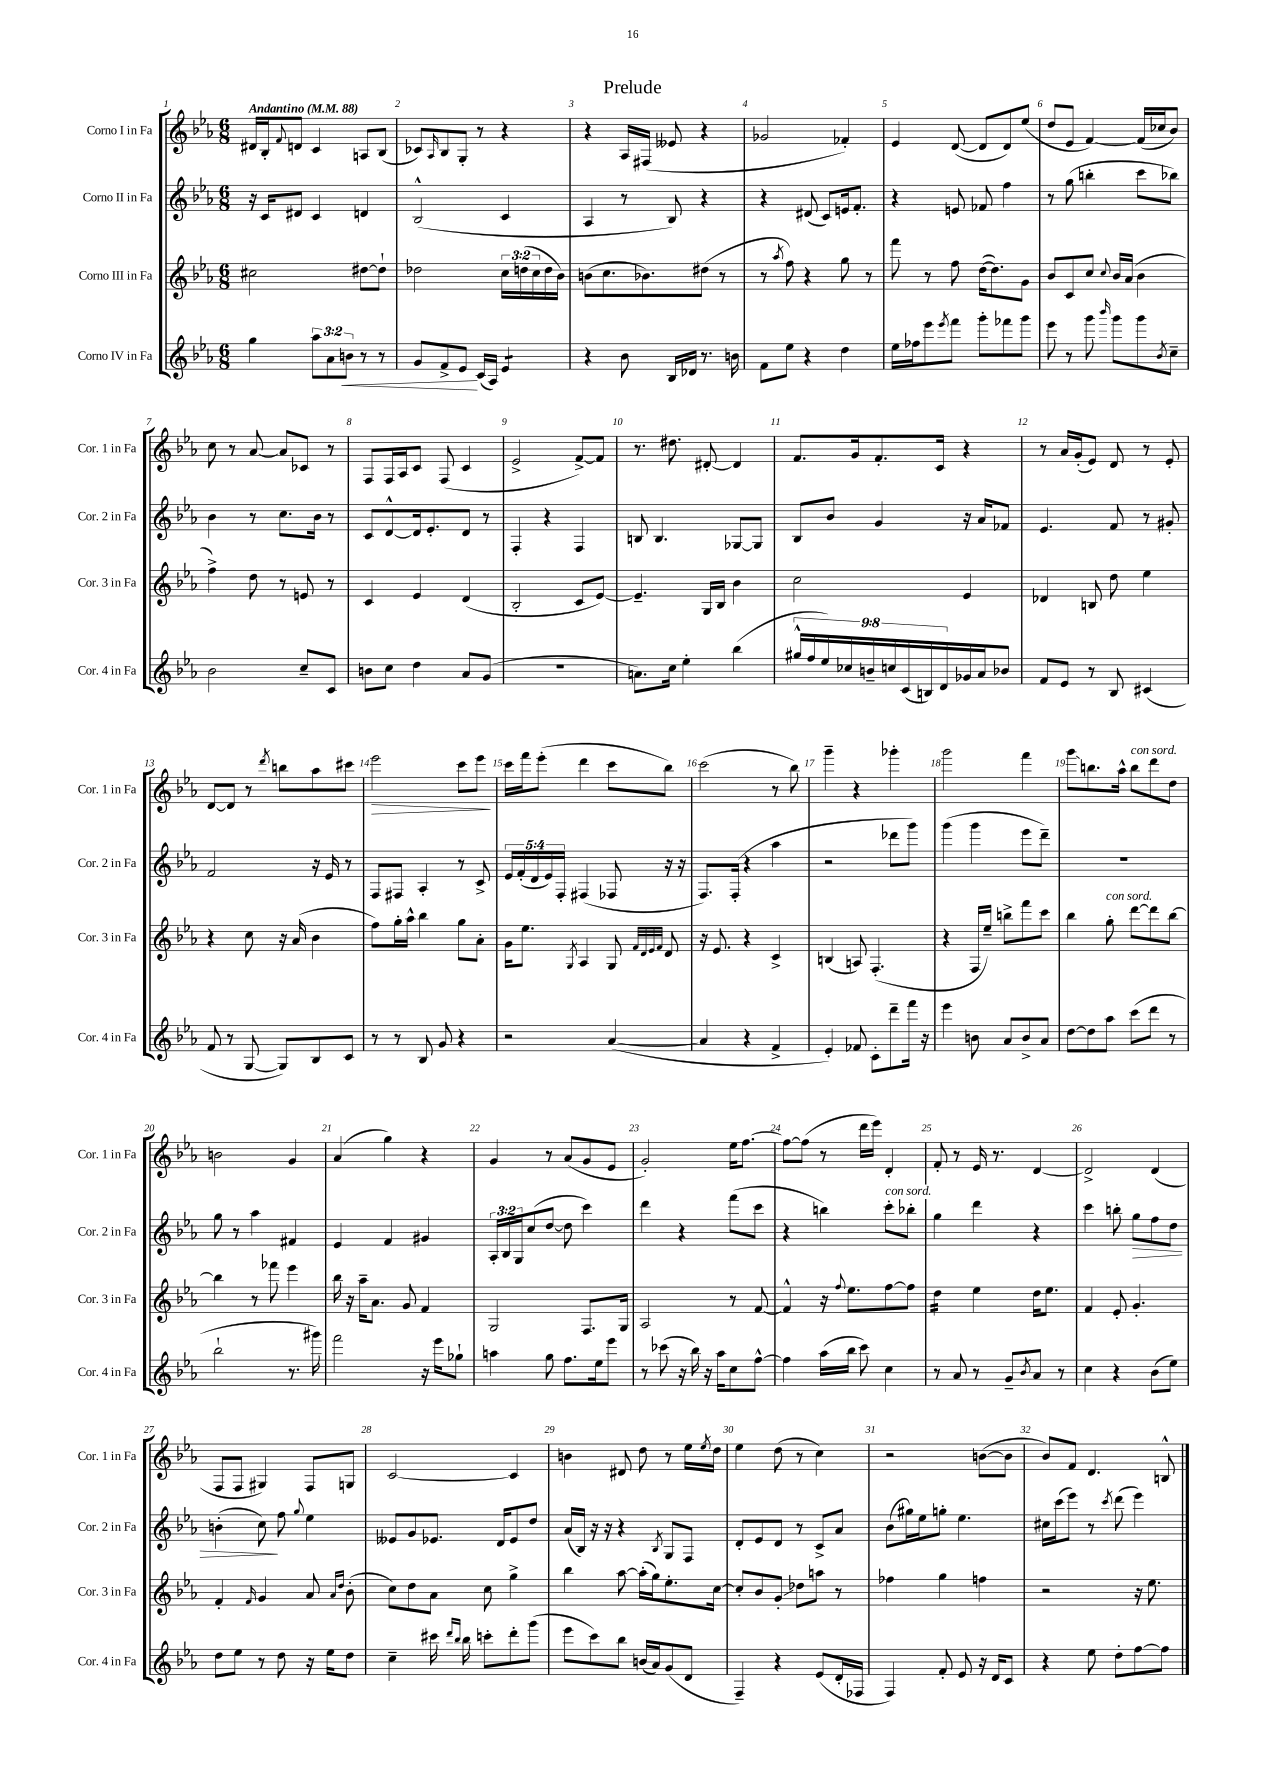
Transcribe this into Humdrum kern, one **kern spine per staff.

**kern	**kern	**kern	**kern
*staff4	*staff3	*staff2	*staff1
*clefG2	*clefG2	*clefG2	*clefG2
*k[b-e-a-]	*k[b-e-a-]	*k[b-e-a-]	*k[b-e-a-]
*M6/8	*M6/8	*M6/8	*M6/8
*MM88	*MM88	*MM88	*MM88
4gg\	2cc#\	16r	16d#/LL
.	.	16c/LK	16B-'/J
.	.	.	8qqf/
.	.	8d#/J	8d/J
12aa-\L	.	4c/	4c/
12a-\	.	.	.
12b\J	.	.	.
8r	[8dd#\L	4d/	8A/L
8r	8dd#`\]J	.	(8B-/J
=	=	=	=
8g/L	2dd-\	(2B-^^/	8c-/L)
.	.	.	16qqA-/
8f^/	.	.	8B-/
8e-/J	.	.	8G'/J
(16c/LL	.	.	8r
16A-/JJ)	.	.	.
4e-/	24cc\LL	4c/	4r
.	(24dd\	.	.
.	24cc\	.	.
.	16dd\	.	.
.	16b-\JJ)	.	.
=	=	=	=
4r	(8b\L	4A-/	4r
.	8.cc\	.	.
8b-\	.	8r	16A-/LL
.	8.b-\)	.	(16F#/JJ
16B-/LL	.	8B-/)	8e--/
16d-/JJ	.	.	.
8.r	(8dd#\J	4r	4r
.	8r	.	.
16b\	.	.	.
=	=	=	=
8f\L	8r	4r	2g-/
.	8qaa-/	.	.
8ee-\J	8ff\)	.	.
4r	4r	(8d#/	.
.	.	8c/L)	.
4dd\	8gg\	16e/k	4f-'/)
.	.	8.f'/J	.
.	8r	.	.
=	=	=	=
16ee-\LL	8fff\	4r	4e-/
16ff-\J	.	.	.
8eee-\	8r	.	.
8qeee-/	.	.	.
8fff\J	8ff\	8e/	([8d/
8ggg'\L	([16dd\LK	8f-/	8d/]L
.	8.dd\])	.	.
8fff-\	.	4ff\	8d/)
8ggg\J	8g\J	.	(8ee-/J
=	=	=	=
8eee-\	8b-/L	8r	8dd/L
8r	8c/	(8gg\	8e-/J
8ggg\	8cc/J	4bb'\	[4f/)
16qqbbb-/	8qqcc/	.	.
8ggg\L	16b-/LL	.	.
.	(16a-/JJ	.	.
8ggg\	4b-\	8ccc\L	(16f/]LL
.	.	.	16cc-/J
8qb-/	.	.	.
8cc~\J	.	8bb-\J)	8b-/J)
=	=	=	=
2b-\	4ff^\)	4b-\	8cc\
.	.	.	8r
.	8dd\	8r	[8a-/
.	8r	8.cc\L	8a-/]L
8cc~/L	8e/	.	8c-/J
.	.	16b-\Jk	.
8c/J	8r	8r	8r
=	=	=	=
8b\L	4c/	8c/L	8F/L
8cc\J	.	[8d^^/	16F/L
.	.	.	16A-/J
4dd\	4e-/	16d/]k	8c/J
.	.	8.e-'/	.
.	.	.	(8F/
8a-/L	(4d/	8d/J	4c/
(8g/J	.	8r	.
=	=	=	=
2.r	2B-'/	4F'/	2e-^/
.	.	4r	.
.	8c/L	4F/	[8f^/L)
.	[8e-/J)	.	8f/]J
=	=	=	=
8.a\L)	4.e-~/]	8B/	8.r
.	.	4.B/	.
16cc\Jk	.	.	8.dd#\
4ee-'\	.	.	.
.	16G/LL	.	[8d#'/
.	16B-/JJ	.	.
(4bb-\	4b-\	[8G-/L	4d#/]
.	.	8G-/]J	.
=	=	=	=
18gg#^^/LL	2cc\	8B-/L	8.f/L
18ff/	.	.	.
18ee-/)	.	.	.
.	.	8b-/J	.
18cc-/	.	.	.
.	.	.	16g/k
18b~/	.	.	.
.	.	4g/	8.f'/
18cc/	.	.	.
(18c/	.	.	.
18B/)	.	.	.
.	.	.	16c/Jk
18d/	.	.	.
16g-/	4e-/	16r	4r
16a-/J	.	16a-/LK	.
8b-/J	.	8f-/J	.
=	=	=	=
8f/L	4d-/	4.e-/	8r
8e-/J	.	.	16a-/LL
.	.	.	(16g'/J
8r	8B/	.	8e-/J)
8B-/	8dd\	8f/	8d/
(4c#/	4ee-\	8r	8r
.	.	8g#'/	8e-'/
=	=	=	=
8f/	4r	2f/	[8d/L
8r	.	.	8d/]J
[8G/	8cc\	.	8r
.	.	.	8qddd/
8G/]L)	16r	.	8bb\L
.	(16a-/	.	.
8B-/	4b-\	16r	8aa-\
.	.	16e-/	.
8c/J	.	8r	8ccc#\J
=	=	=	=
8r	8ff\L)	8F/L	2eee-\
8r	16gg'\L	8F#/J	.
.	16aa-^^\JJ	.	.
8B-/	4bb-\	4A-'/	.
8g/	.	.	.
4r	8gg\L	8r	8ccc\L
.	8a-'\J	8c^/	8eee-\J
=	=	=	=
2r	16g\LK	20e-/LL	16ccc\LL
.	.	(20f'/	.
.	8.ee-\J	.	16fff\J
.	.	20d/	.
.	.	.	(8eee-'\J
.	.	20e-/)	.
.	.	20F'/JJ	.
.	8qG/	.	.
.	4A-/	(4F#/	4ddd\
([4a-/	8G/	8F-/	8ccc\L
.	32qqf/LLL	.	.
.	32qqd/	.	.
.	32qqe-/	.	.
.	32qqf/JJJ	.	.
.	8d/	16r	8bb-\J)
.	.	16r	.
=	=	=	=
4a-/]	16r	8.F/L)	(2ccc\
.	8.e-/	.	.
.	.	(16F'/Jk	.
4r	4r	4r	.
4f^/	4c^/	4aa-\	8r
.	.	.	8bb-\)
=	=	=	=
4e-'/)	(4B/	2r	4ggg~\
8f-/	8A/)	.	4r
8c'\L	(4.F'/	.	.
8ddd~\	.	8ddd-\L	4ggg-'\
16fff\Jk	.	8ggg\J)	.
16r	.	.	.
=	=	=	=
4eee-\	4r	(4ggg\	2ggg\
8b\	16F/LL	4ggg\	.
.	16ee-~/JJ)	.	.
8a-/L	8bb^\L	.	.
8b^/	8fff\	8eee-\L	4fff\
8a-/J	8ccc\J	8ddd~\J)	.
=	=	=	=
[8dd\L	4bb-\	2.r	8ggg\L
8dd\]	.	.	8.bb\
8aa-\J	8gg'\	.	.
.	.	.	16aa-^^\Jk
(8ccc\L	[8ddd\L	.	8bb\L
8ddd\J	8ddd\]	.	8ddd\
8r	[8bb-\J	.	8dd\J
=	=	=	=
2bb-`\	4bb-\]	8gg\	2b\
.	.	8r	.
.	8r	4aa-\	.
.	8fff-\	.	.
8.r	4eee-\	4f#/	4g/
16ggg#\)	.	.	.
=	=	=	=
2fff\	16bb-\	4e-/	(4a-/
.	16r	.	.
.	16aa-~\LK	.	.
.	8.a-\J	.	.
.	.	4f/	4gg\)
.	8g/	.	.
16r	4f/	4g#/	4r
16eee-\LK	.	.	.
8gg-`\J	.	.	.
=	=	=	=
4aa\	2G/	24A-'/LL	4g/
.	.	24B-/	.
.	.	24G/J	.
.	.	(8cc/	.
8gg\	.	[8dd/J	8r
8.ff\L	.	8dd\]	(8a-/L
.	8.F/L	4ccc\)	8g/
16ee-\k	.	.	.
8eee-\J	.	.	8e-/J
.	16G/Jk	.	.
=	=	=	=
8r	2A-/	4ddd\	2g'/)
(8ccc-\	.	.	.
16r	.	4r	.
16bb-\)	.	.	.
16r	.	.	.
16aa-\LK	.	.	.
8cc\	8r	(8fff\L	16ee-\LK
.	.	.	[8.ff\J
[8ff^^\J	[8f/	8ccc\J	.
=	=	=	=
4ff\]	4f^^/]	4r	8ff\_L
.	.	.	(8ff\]J
(16aa-\LL	16r	4bb\)	8r
.	8qqff/	.	.
16bb-\JJ	8.ee-\L	.	.
8ccc\)	.	.	16ddd\LL
.	.	.	16eee-\JJ)
4cc\	[8ff\	8ccc'\L	4d'/
.	8ff\]J	8bb-'\J	.
=	=	=	=
8r	4dd\	4gg\	8f'/
8a-/	.	.	8r
8r	4ee-\	4ddd\	16e-/
.	.	.	8.r
8g~/L	.	.	.
8qb-/	.	.	.
8a-/J	16dd\LK	4r	[4d/
.	8.ee-\J	.	.
8r	.	.	.
=	=	=	=
4cc\	4f/	4ccc\	2d^/]
4r	8e-'/	8bb'\	.
.	4.g'/	8gg\L	.
(8b-\L	.	8ff\	(4d/
8ee-\J)	.	8dd\J	.
=	=	=	=
8dd\L	4f'/	(4b'\	8F/L
8ee-\J	.	.	8F/J
.	16qqf/	.	.
8r	4g/	8cc\)	4G#/)
8dd\	.	8ff\	.
.	.	8qqgg/	.
16r	8a-/	4ee-\	8F/L
16ee-\LK	.	.	.
.	16qqa-/LL	.	.
.	16qqdd/JJ	.	.
8dd\J	(8b-'\	.	8G/J
=	=	=	=
4cc~\	8cc\L)	8e--/L	[2c/
.	8dd\	8g/	.
16ccc#\	8a-\J	8.e-/J	.
16qqddd/LL	.	.	.
16qqbb-/JJ	.	.	.
16bb-\	.	.	.
8ccc'\L	8cc\	.	.
.	.	16d/LK	.
8ddd'\	4gg^\	8e-/	4c/]
(8ggg\J	.	8dd/J	.
=	=	=	=
8eee-\L	4bb-\	(16a-/LL	4b\
.	.	16B-/JJ)	.
8ccc\)	.	16r	.
.	.	16r	.
8bb-\J	[8aa-\	4r	8d#/
(16b/LL	(16aa-'\]LL	.	8dd\
16a-/J)	16gg\J)	.	.
.	.	8qB-/	.
(8g/	8.ee-'\	8G/L	8r
8d/J	.	8F/J	16ee-\LL
.	.	.	8qee-/
.	[16cc\Jk	.	16dd\JJ
=	=	=	=
4F~/)	8cc'/]L	8d'/L	4ee-\
.	8b-/	8e-/	.
4r	8g'/J	8d/J	(8dd\
.	8dd-\L	8r	8r
(8e-/L	8aa\J	8c^/L	4cc\)
16d'/L	8r	8a-/J	.
16F-/JJ	.	.	.
=	=	=	=
4F/)	4ff-\	(8b-\L	2r
.	.	16gg#\L)	.
.	.	16ee-\J	.
8f'/	4gg\	8gg'\J	.
8e-/	.	4.ee-\	.
16r	4ff\	.	([8b\L
16d/LK	.	.	.
8c/J	.	.	8b\]J
=	=	=	=
4r	2r	16cc#\LL	8b-/L)
.	.	(16ccc\J	.
.	.	8eee-\J)	8f/J
8ee-\	.	8r	4.d/
.	.	8qccc/	.
8dd'\L	.	(8ddd\	.
[8ff\	16r	4eee-\)	.
.	8.ee-\	.	.
8ff\]J	.	.	8B^^/
==	==	==	==
*-	*-	*-	*-
